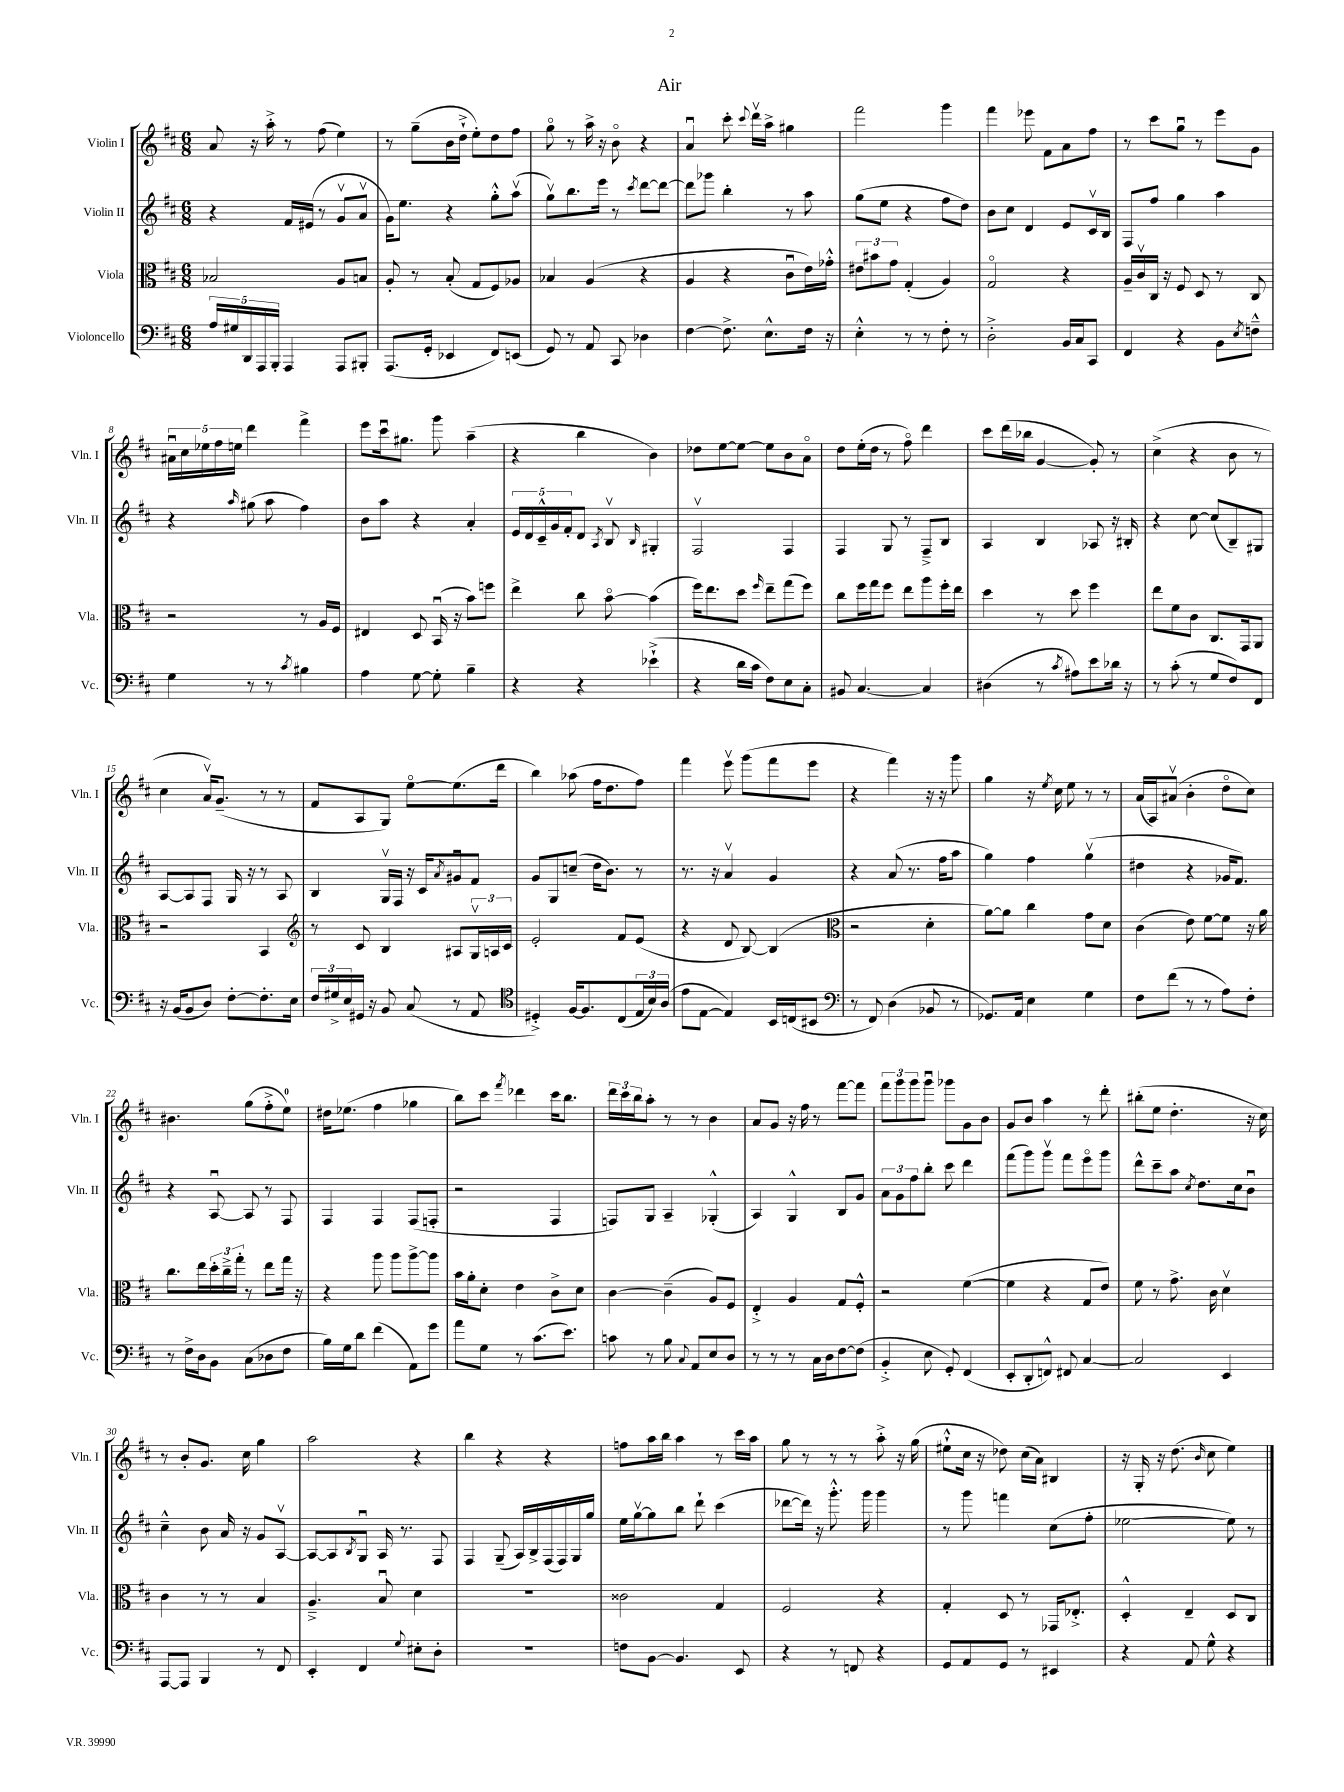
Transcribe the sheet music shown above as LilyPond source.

\header { title = "Air" }
<<
\new StaffGroup <<
\new Staff = "s0" \with { instrumentName = "Violin I" shortInstrumentName = "Vln. I" } {
    \clef treble \key d \major \numericTimeSignature \time 6/8
    a'8 r16 a''16-.-> r8 fis''8( e''4) |
    r8 g''8--( b'16 d''16-!-> e''8-.) d''8 fis''8 |
    g''8\flageolet r8 a''16-> r16 b'8\flageolet r4 |
    a'4\downbow cis'''8-. \appoggiatura { cis'''8 } d'''16\upbow a''16-> gis''4 |
    fis'''2 g'''4 |
    fis'''4 ees'''8 fis'8 a'8 fis''8 |
    r8 cis'''8 g''8\downbow r8 e'''8 g'8 |
    \tuplet 5/4 { ais'16\downbow cis''16 ees''16 fis''16 e''16 } d'''4 fis'''4-> |
    e'''8 cis'''16\downbow gis''8. g'''8 a''4--( |
    r4 b''4 b'4) |
    des''8 e''8~ e''8~ e''8 b'8 a'8\flageolet |
    d''8 e''16-.( d''16 r8 fis''8\flageolet) d'''4 |
    cis'''8 d'''16( bes''16 g'4~ g'8-.) r8 |
    cis''4->( r4 b'8 r8 |
    cis''4 a'16\upbow) g'8.--( r8 r8 |
    fis'8 a8 g8) e''8~\flageolet e''8.( d'''16 |
    b''4) aes''8( fis''16 d''8. fis''8) |
    fis'''4 e'''8\upbow g'''8( fis'''8 e'''8 |
    r4 fis'''4) r16 r16 g'''8 |
    g''4 r16 \acciaccatura { e''8 } cis''16 e''8 r8 r8 |
    a'16( a16) ais'8\upbow( b'4-. d''8\flageolet cis''8) |
    bis'4. g''8( fis''8-.-> e''8-0) |
    dis''16 ees''8.( fis''4 ges''4 |
    b''8) cis'''8 \acciaccatura { fis'''8 } des'''4 cis'''16 b''8. |
    \tuplet 3/2 { d'''16 cis'''16 b''16 } a''8-. r8 r8 b'4 |
    a'8 g'8 r16 fis''16 r8 fis'''8~ fis'''8 |
    \tuplet 3/2 { fis'''8 g'''8 g'''8 } g'''8\downbow ges'''8 g'8 b'8 |
    g'8 b'8 a''4 r8 d'''8-. |
    bis''8-.( e''8 d''4.-. r16 cis''16) |
    r8 b'8-. g'8. cis''16 g''4 |
    a''2 r4 |
    b''4 r4 r4 |
    f''8 a''16 b''16 a''4 r8 cis'''16 a''16 |
    g''8 r8 r8 r8 a''8-.-> r16 g''16( |
    eis''8-!-^ cis''16 r16 des''8) cis''16( a'16) bis4 |
    r16 g16-. r16 d''8.( \grace { b'16 } cis''8 e''4) \bar "|." |
}
\new Staff = "s1" \with { instrumentName = "Violin II" shortInstrumentName = "Vln. II" } {
    \clef treble \key d \major \numericTimeSignature \time 6/8
    r4 fis'16 eis'16( r8 g'8\upbow a'8\upbow |
    g'16) e''8. r4 g''8-.-^ a''8\upbow( |
    g''8\upbow) b''8. e'''16 r8 \acciaccatura { cis'''8 } d'''8~ d'''8~ |
    d'''8 ges'''8 b''4-. r8 a''8 |
    g''8( e''8 r4 fis''8 d''8) |
    b'8 cis''8 d'4 e'8 cis'16\upbow b16 |
    fis8 fis''8 g''4 a''4 |
    r4 \grace { a''16 } gis''8( a''8 fis''4) |
    b'8 a''8 r4 a'4-. |
    \tuplet 5/4 { e'16 d'16 cis'16---^ g'16 fis'16-. } d'8 \acciaccatura { a8 } b8\upbow \grace { b16 } gis4-. |
    fis2\upbow fis4 |
    fis4 g8 r8 fis8---> b8 |
    a4 b4 aes8 r16 bis16-. |
    r4 cis''8~ cis''8( b8--) gis8 |
    a8~ a8 fis8 g16 r16 r8 a8 |
    b4 g16\upbow fis16 r16 cis'16 \acciaccatura { a'8 } gis'8\downbow fis'8 |
    g'8 g8 c''8--( d''16 b'8.) r8 |
    r8. r16 a'4\upbow g'4 |
    r4 a'8( r8. fis''16 a''8 |
    g''4) fis''4 g''4\upbow( |
    dis''4 r4 ges'16 fis'8.) |
    r4 a8~\downbow a8 r8 fis8 |
    fis4 fis4 fis8( f8-. |
    r2 fis4 |
    f8) g8 a4-- ges4-.-^( |
    a4) g4-^ b8 g'8 |
    \tuplet 3/2 { a'8 g'8 fis''8 } b''8-. cis'''8 d'''4 |
    fis'''8( g'''8) g'''8\upbow fis'''8 e'''8\flageolet g'''8 |
    d'''8-^ cis'''8-- a''8 \acciaccatura { cis''8 } d''8. cis''16 b'8\downbow |
    cis''4---^ b'8 a'16 r16 g'8 a8~\upbow |
    a8~ a8 \acciaccatura { b8 } g8\downbow a16 r8. fis8 |
    fis4 g8--( a16) b16-> fis16( fis16) g16 g''16 |
    e''16 g''16~\upbow g''8 b''8 d'''8-! cis'''4( |
    des'''8~ des'''16) r16 g'''8.-.-^ g'''16 g'''4 |
    r8 g'''8 f'''4 cis''8( fis''8-. |
    ees''2~ ees''8) r8 \bar "|." |
}
\new Staff = "s2" \with { instrumentName = "Viola" shortInstrumentName = "Vla." } {
    \clef alto \key d \major \numericTimeSignature \time 6/8
    bes2 a8 b8 |
    a8-. r8 b8-.( g8 fis8) aes8 |
    bes4 a4( r4 |
    a4 r4 cis'8\downbow e'16) ges'16-.-^ |
    \tuplet 3/2 { eis'8 bis'8 g'8 } g4-.( a4) |
    g2\flageolet r4 |
    a16-- cis'16\upbow cis16 r16 fis8 d8 r8 cis8 |
    r2 r8 a16 fis16 |
    eis4 d8 b,16\downbow( r16 b'8) f''8 |
    e''4-> cis''8 b'8~\flageolet b'4( |
    fis''16) e''8. d''8 \grace { fis''16 } e''8-- g''8( fis''8) |
    cis''8 fis''16 g''16 fis''8 e''8 a''8 fis''16-. e''16 |
    d''4 r8 d''8 fis''4 |
    e''8 fis'8 cis'8 cis8. g,16 a,8 |
    r2 b,4 |
    \clef treble r8 cis'8 b4 ais8 \tuplet 3/2 { g16\upbow a16 cis'16 } |
    e'2-. fis'8 e'8( |
    r4 d'8 b8~) b4( |
    \clef alto r2 d'4-. |
    a'8~) a'8 cis''4 g'8 d'8 |
    cis'4( e'8) fis'8~ fis'8 r16 a'16 |
    cis''8. e''16 \tuplet 3/2 { d''16-. cis''16---> g''16-. } r8 e''8 g''16 r16 |
    r4 a''8 a''8 a''8~-> a''8 |
    b'16 a'16-. d'8-. e'4 cis'8-> d'8 |
    cis'4~ cis'4--( a8) fis8 |
    e4-.-> a4 g8 fis8-.-^ |
    r2 fis'4~( |
    fis'4 r4 g8 e'8) |
    fis'8 r8 g'8.-> cis'16 d'4\upbow |
    cis'4 r8 r8 b4 |
    a4.---> b8\downbow d'4 |
    R2. |
    cisis'2 g4 |
    fis2 r4 |
    g4-. d8 r8 ges,16 ees8.-.-> |
    d4-.-^ e4-- d8 cis8 \bar "|." |
}
\new Staff = "s3" \with { instrumentName = "Violoncello" shortInstrumentName = "Vc." } {
    \clef bass \key d \major \numericTimeSignature \time 6/8
    \tuplet 5/4 { a16 gis16 d,16 a,,16 b,,16-. } a,,4 a,,8 bis,,8-. |
    a,,8.( g,16-. ees,4 fis,8) e,8( |
    g,8) r8 a,8 cis,8 des4 |
    fis4~ fis8.-> e8.-^ fis16 r16 |
    e4-.-^ r8 r8 fis8-. r8 |
    d2-.-> b,16 cis16 cis,8 |
    fis,4 r4 b,8 \acciaccatura { e8 } f8---^ |
    g4 r8 r8 \acciaccatura { cis'8 } bis4 |
    a4 g8~ g8-. b4-- |
    r4 r4 ees'4-!->( |
    r4 d'16 cis'16 fis8) e8 cis8-. |
    bis,8 cis4.~ cis4 |
    dis4( r8 \acciaccatura { cis'8 } ais8) e'8 des'16 r16 |
    r8 cis'8-.( r8 g8 fis8) fis,8 |
    r16 b,16( b,8 d8) fis8~-. fis8.-. e16 |
    \tuplet 3/2 { fis16 gis16-> e16 } gis,16 r16 b,8 cis8( r8 a,8 |
    \clef tenor dis4-.->) fis16~ fis8. cis8( \tuplet 3/2 { e16 b16) a16( } |
    e'8 e8~ e4) b,16 c16( bis,8 |
    \clef bass r8 fis,8) d4( bes,8 r8 |
    ges,8.) a,16 e4 g4 |
    fis8 fis'8( r8 r8 a8) fis8-. |
    r8 fis16-> d16 b,8 cis8( des8 fis8 |
    b16) g16 d'8 fis'4( a,8) g'8 |
    a'8 g8 r8 cis'8.( e'8.) |
    c'8 r8 b8 \appoggiatura { cis8 } a,8 e8 d8 |
    r8 r8 r8 cis16 d16 fis8~ fis8( |
    b,4-.-> e8 g,8-.) fis,4( |
    e,8-. d,8-. f,8-^) fis,8 cis4~ |
    cis2 e,4 |
    a,,8~ a,,8 b,,4 r8 fis,8 |
    e,4-. fis,4 \appoggiatura { g8 } eis8-. d8-. |
    R2. |
    f8 b,8~ b,4. e,8 |
    r4 r8 f,8 r4 |
    g,8 a,8 g,8 r8 eis,4 |
    r4 a,8 g8-^ r4 \bar "|." |
}
>>
>>
